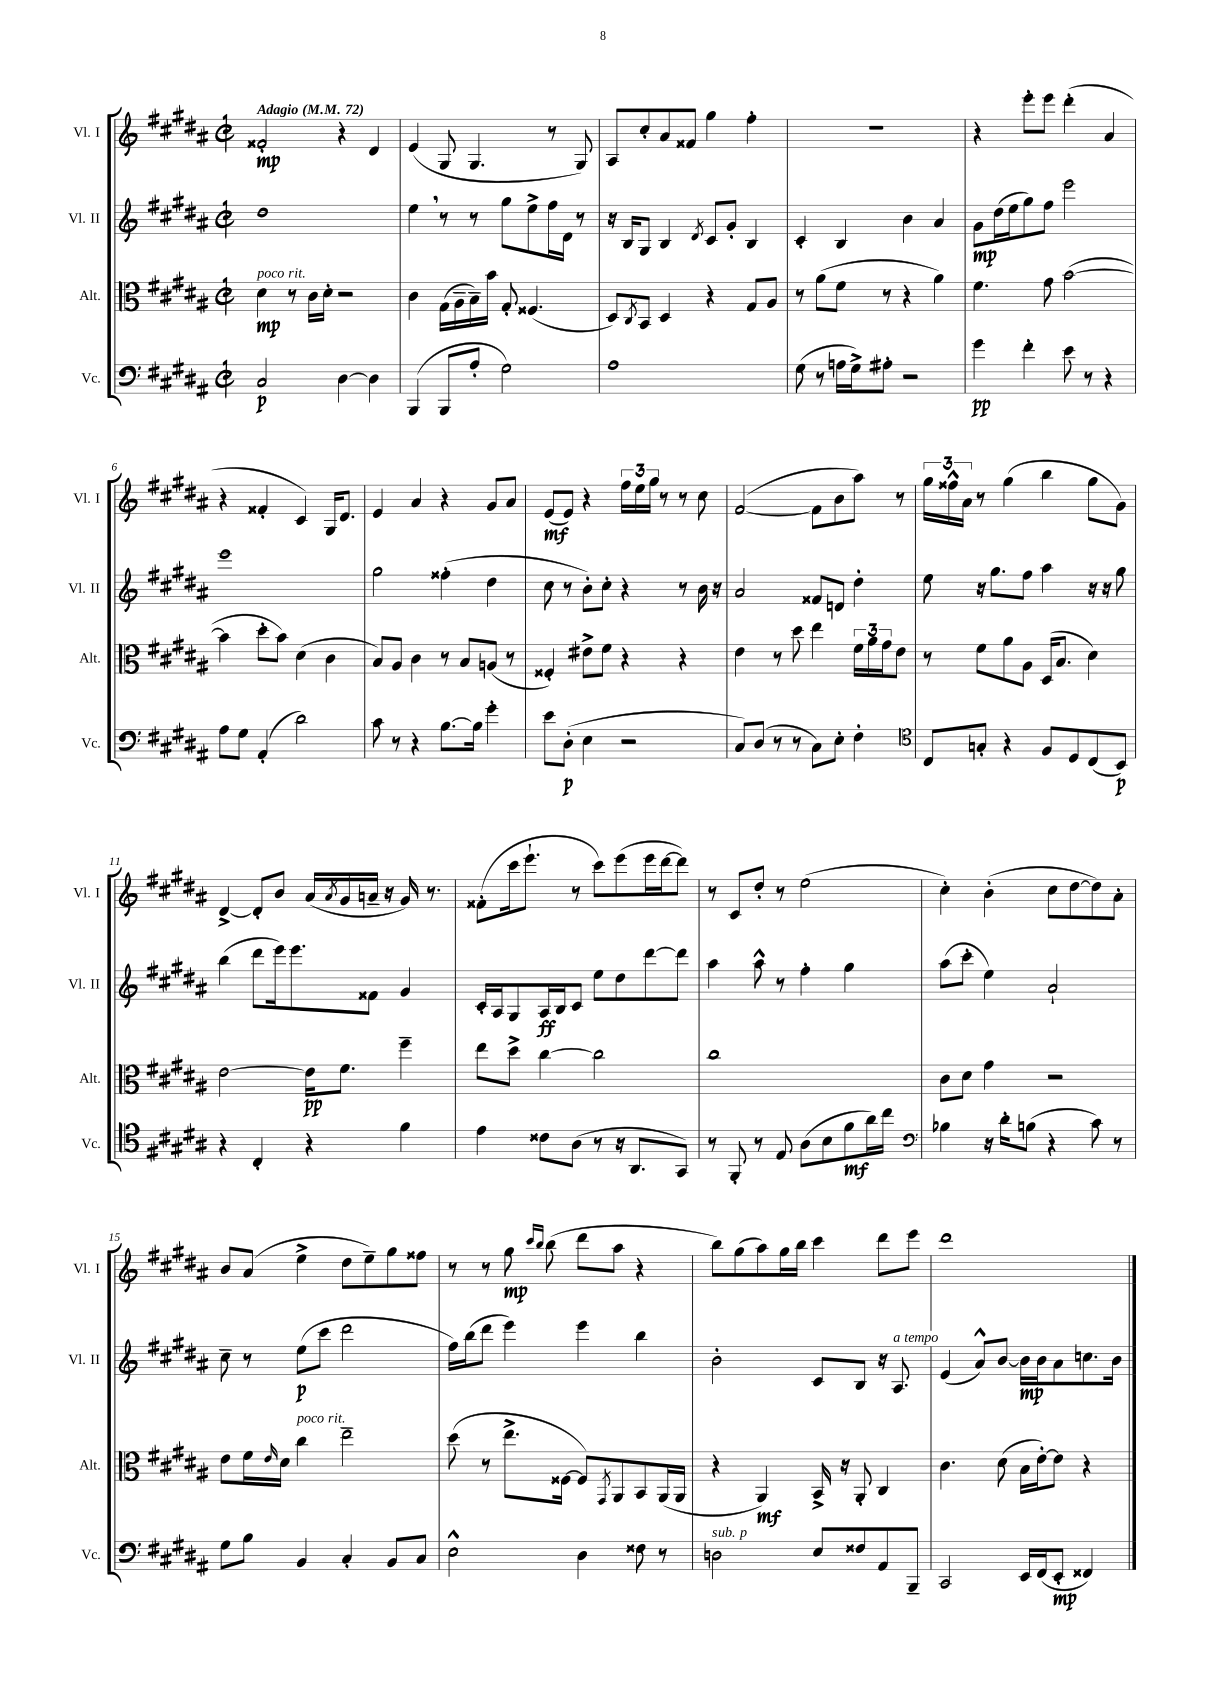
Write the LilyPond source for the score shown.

<<
\new StaffGroup <<
\new Staff = "s0" \with { instrumentName = "Vl. I" shortInstrumentName = "Vl. I" } {
    \clef treble \key b \major \defaultTimeSignature \time 2/2 \tempo "Adagio" 4 = 72
    fisis'2-.\mp r4 dis'4 |
    e'4( gis8 gis4. r8 gis8) |
    ais8 cis''8-. ais'8 fisis'8 gis''4 fis''4-. |
    R1 |
    r4 e'''8-. e'''8 dis'''4-.( ais'4 |
    r4 fisis'4-. cis'4) gis16 dis'8. |
    e'4 ais'4 r4 gis'8 ais'8 |
    e'8\mf( e'8) r4 \tuplet 3/2 { fis''16 e''16 gis''16 } r8 r8 cis''8 |
    fis'2~( fis'8 b'8 ais''8) r8 |
    \tuplet 3/2 { gis''16 fisis''16-^ ais'16 } r8 gis''4( b''4 gis''8 gis'8) |
    dis'4~-> dis'8-. b'8 ais'16( \acciaccatura { ais'8 } gis'16 a'16-- r16 gis'16) r8. |
    fisis'8-.( cis'''16 e'''8.-! r8 cis'''8) e'''8( e'''16 dis'''16~ dis'''8) |
    r8 cis'8 dis''8-. r8 e''2( |
    cis''4-.) b'4-.( cis''8 dis''8~ dis''8) ais'8-. |
    b'8 ais'8( e''4-> dis''8 e''8--) gis''8 fisis''8 |
    r8 r8 gis''8\mp \grace { cis'''16 b''16 } b''8( dis'''8 ais''8 r4 |
    b''8) gis''8( ais''8) gis''16 b''16 cis'''4 dis'''8 e'''8 |
    dis'''1 \bar "|." |
}
\new Staff = "s1" \with { instrumentName = "Vl. II" shortInstrumentName = "Vl. II" } {
    \clef treble \key b \major \defaultTimeSignature \time 2/2
    dis''1 |
    e''4 \breathe r8 r8 gis''8 e''8-> fis''16 dis'16 r8 |
    r16 b16 gis8 b4 \acciaccatura { dis'8 } cis'8 gis'8-. b4 |
    cis'4-. b4 b'4 ais'4 |
    gis'8\mp dis''16( e''16 gis''8) fis''8 e'''2 |
    e'''1 |
    gis''2 fisis''4-.( dis''4 |
    cis''8 r8 b'8-.) cis''8-. r4 r8 b'16 r16 |
    ais'2 fisis'8 d'8 dis''4-. |
    e''8 r16 gis''8. fis''8 ais''4 r16 r16 gis''8 |
    b''4( dis'''8 e'''16) e'''8. fisis'8 gis'4 |
    cis'16-. ais16 gis8 ais16\ff b16 cis'8 e''8 dis''8 dis'''8~ dis'''8 |
    ais''4 ais''8-^ r8 fis''4-. gis''4 |
    ais''8( cis'''8-. e''4) ais'2-! |
    cis''8-- r8 e''8\p( cis'''8 dis'''2 |
    fis''16) b''16( dis'''8 e'''4) e'''4 b''4 |
    b'2-. cis'8 b8 r16 ais8.^\markup { \italic "a tempo" } |
    e'4( ais'8-^) b'8~ b'16\mp b'16 ais'8 c''8. b'16 \bar "|." |
}
\new Staff = "s2" \with { instrumentName = "Alt." shortInstrumentName = "Alt." } {
    \clef alto \key b \major \defaultTimeSignature \time 2/2
    dis'4\mp^\markup { \italic "poco rit." } r8 cis'16 dis'16-. r2 |
    cis'4 gis16( ais16-- b16--) b'16 gis8-. fisis4.( |
    dis8) \acciaccatura { cis8 } b,8 dis4 r4 gis8 ais8 |
    r8 ais'8( fis'8 r8 r4 ais'4) |
    fis'4. gis'8 b'2~( |
    b'4 dis''8-. b'8) dis'4( cis'4 |
    b8) ais8 cis'4 r8 b8 a8( r8 |
    fisis4-.) eis'8-> fis'8 r4 r4 |
    e'4 r8 dis''8 e''4 \tuplet 3/2 { fis'16 ais'16 gis'16 } e'8 |
    r8 fis'8 ais'8 ais8 dis16( b8. dis'4) |
    e'2~ e'16\pp fis'8. fis''4-- |
    e''8 dis''8-> cis''4~ cis''2 |
    cis''1 |
    cis'8 dis'8 gis'4 r2 |
    e'8 fis'16 \grace { e'16 } dis'16 cis''4^\markup { \italic "poco rit." } e''2-- |
    dis''8( r8 e''8.-> fisis16~ fisis8) \acciaccatura { gis,8 } ais,8 b,8 ais,16( ais,16 |
    r4 ais,4\mf) b,16-> r16 ais,8-. cis4 |
    cis'4. dis'8( b16 e'16~-.) e'8 r4 \bar "|." |
}
\new Staff = "s3" \with { instrumentName = "Vc." shortInstrumentName = "Vc." } {
    \clef bass \key b \major \defaultTimeSignature \time 2/2
    cis2\p dis4~ dis4 |
    b,,4( b,,8 ais8-. gis2) |
    ais1 |
    gis8( r8 a16 gis16->) ais8-. r2 |
    gis'4\pp fis'4-. e'8 r8 r4 |
    ais8 gis8 ais,4-.( dis'2) |
    cis'8 r8 r4 b8.~ b16 gis'4-. |
    e'8 dis8-.\p( e4 r2 |
    cis8) dis8( r8 r8 cis8) e8-. fis4-. |
    \clef tenor cis8 g8-. r4 fis8 dis8 cis8( b,8\p) |
    r4 cis4-. r4 fis'4 |
    e'4 cisis'8 ais8( r8 r16 ais,8. gis,8) |
    r8 fis,8-. r8 e8 ais8( b8 fis'8\mf ais'16) cis''16 |
    \clef bass bes4 r16 dis'16-. b8( r4 cis'8) r8 |
    gis8 b8 b,4 cis4-. b,8 cis8 |
    e2-^ dis4 fisis8 r8 |
    d2^\markup { \italic "sub. p" } e8 fisis8 ais,8 b,,8-- |
    cis,2 e,16 fis,16( e,8-.\mp fisis,4) \bar "|." |
}
>>
>>
